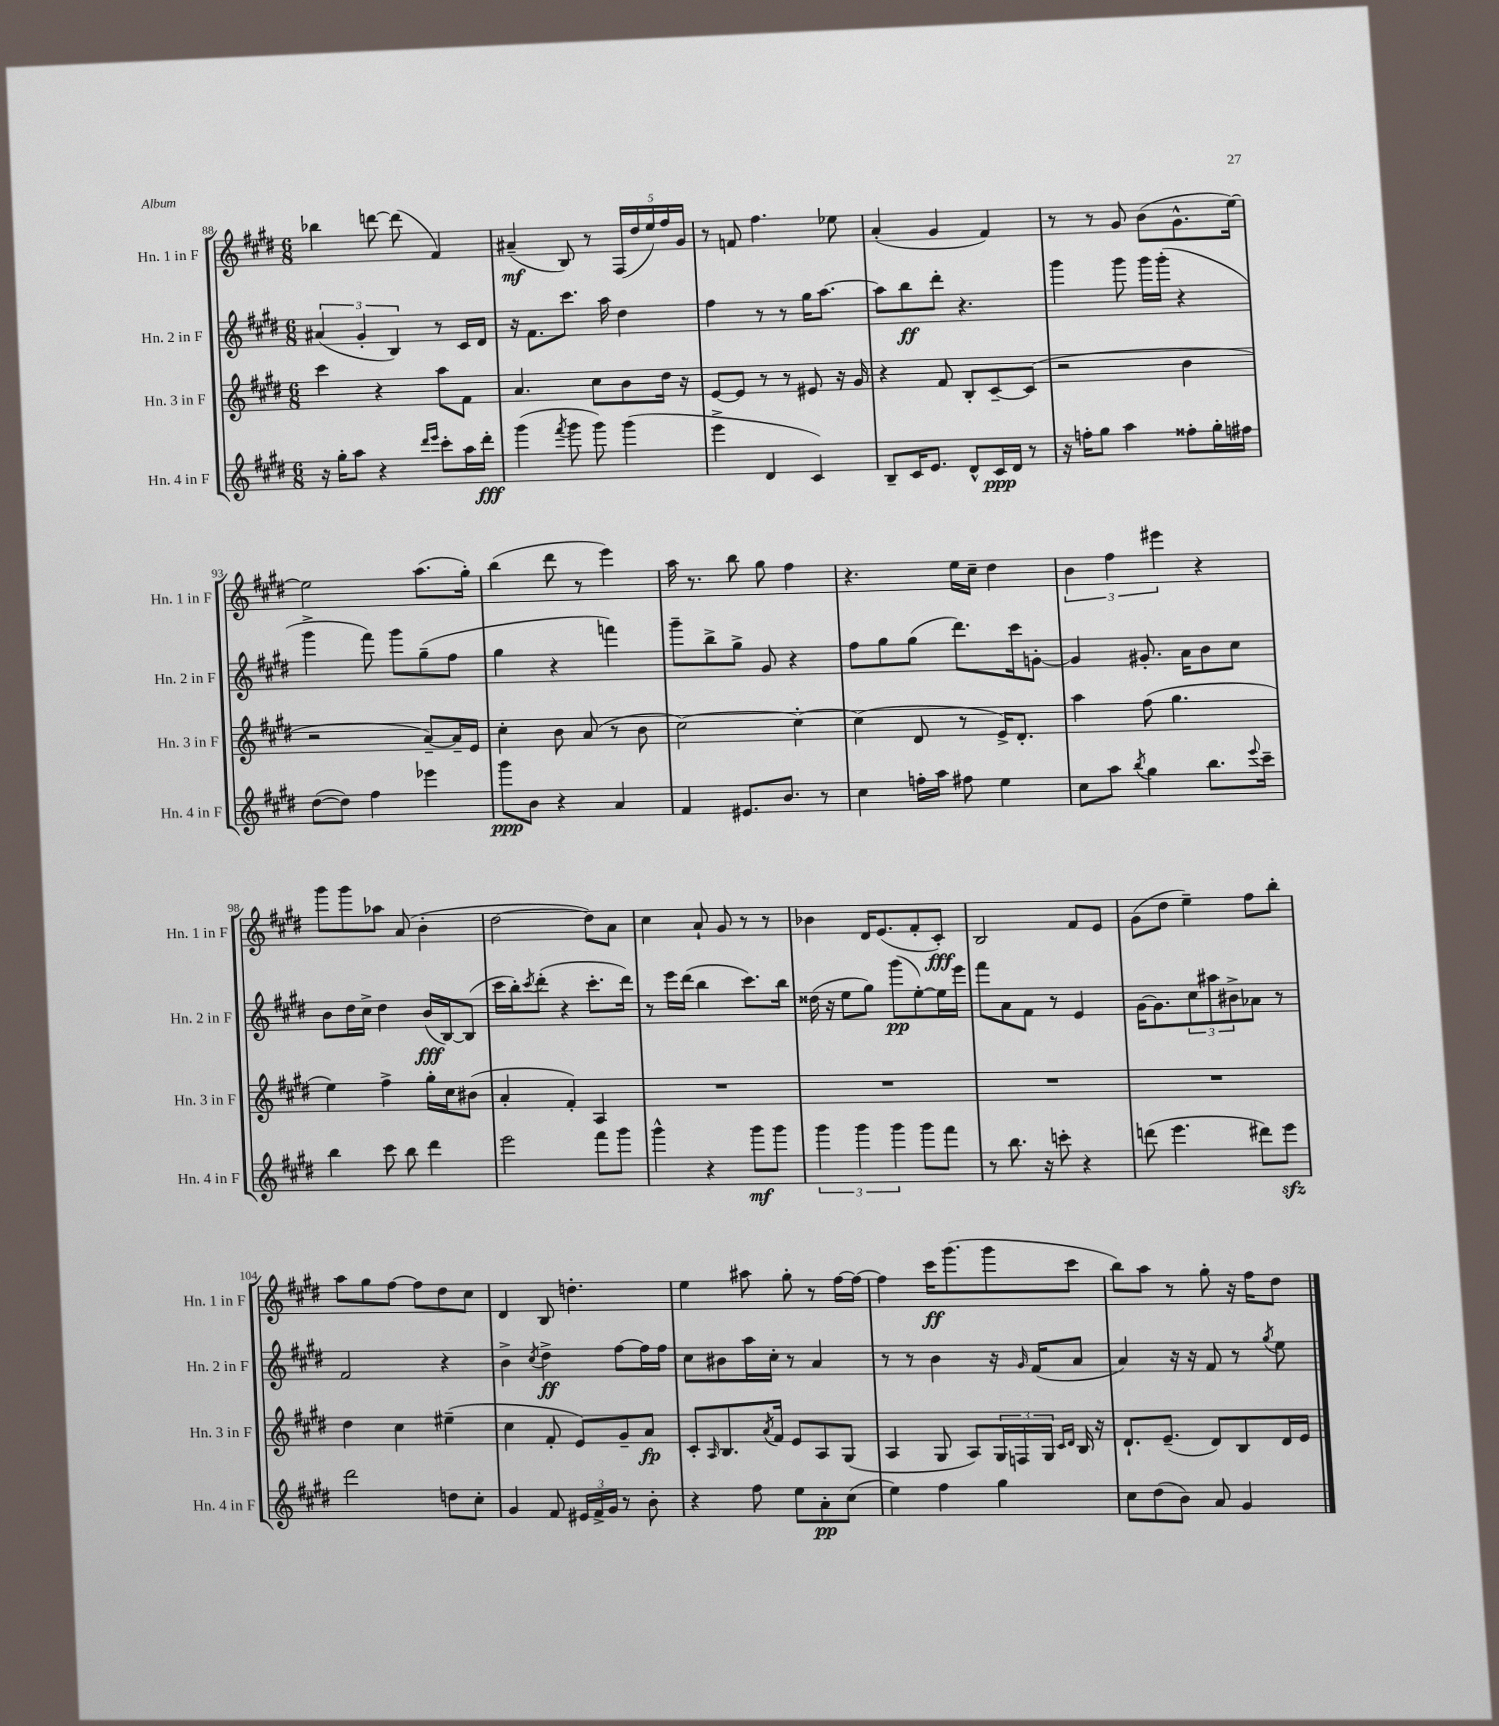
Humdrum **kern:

**kern	**kern	**kern	**kern
*staff4	*staff3	*staff2	*staff1
*clefG2	*clefG2	*clefG2	*clefG2
*k[f#c#g#d#]	*k[f#c#g#d#]	*k[f#c#g#d#]	*k[f#c#g#d#]
*M6/8	*M6/8	*M6/8	*M6/8
16r	4ccc#\	(6a#/	4bb-\
16gg#'\LK	.	.	.
8aa\J	.	.	.
.	.	6g#'/	.
4r	4r	.	[8ddd\
.	.	6B/)	.
.	.	.	(8ddd\]
16qqddd#/LL	.	.	.
16qqeee/JJ	.	.	.
8ccc#'\L	8aa\L	8r	4f#/)
16aa\L	8f#\J	16c#/LL	.
16ddd#'\JJ	.	16d#/JJ	.
=	=	=	=
(4ggg#\	4.a/	16r	(4a#~/
.	.	8.f#\L	.
8qfff#/	.	.	.
8ggg#\	.	8.ccc#\J	8B/)
8ggg#\)	8cc#\L	.	8r
.	.	16aa\	.
(4ggg#\	8b\	4dd#\	(20F#/LL
.	.	.	20dd#/
.	.	.	20ee/)
.	16dd#\Jk	.	.
.	.	.	20ff#/
.	16r	.	.
.	.	.	20g#/JJ
=	=	=	=
4eee^\	[8e/L	4ff#\	8r
.	8e/]J	.	8f/
4d#/	8r	8r	4.ff#\
.	8r	8r	.
4c#/)	8e#/	16gg#\LK	.
.	.	[8.aa\J	.
.	16r	.	8ee-\
.	16g#/	.	.
=	=	=	=
8B~/L	4r	8aa\]L	(4a'/
16c#/K	.	8bb\	.
8.e/J	.	.	.
.	8f#/	8ddd#'\J	4g#/
8d#^^/L	8B'/L	4.r	.
16c#/L	[8c#~/	.	4f#/)
16d#/JJ	.	.	.
8r	(8c#/]J	.	.
=	=	=	=
16r	2r	4ggg#\	8r
16ff'\LK	.	.	.
8gg#\J	.	.	8r
4aa\	.	8ggg#\	8g#/
.	.	16ggg#\LL	(8b\L
.	.	(16ggg#'\JJ	.
8ff##'\L	4b\	4r	8.g#^^\
16gg#'\L	.	.	.
16ff#\JJ	.	.	[16ee\Jk)
=	=	=	=
([8dd#\L	2r	4ggg#^\	2ee\]
8dd#\]J)	.	.	.
4ff#\	.	8fff#\)	.
.	.	8ggg#\L	.
4eee-\	[8a~/L)	(8gg#~\	(8.aa\L
.	16a~/]L	8ff#\J	.
.	16e/JJ	.	16gg#'\Jk)
=	=	=	=
8ggg#\L	4cc#'\	4gg#\	(4bb\
8b\J	.	.	.
4r	8b\	4r	8ddd#\
.	(8a/	.	8r
4a/	8r	4fff\)	4eee\)
.	8b\	.	.
=	=	=	=
4f#/	[2cc#\)	8ggg#~\L	16aa\
.	.	.	8.r
.	.	8bb^\	.
8.e#/L	.	8gg#^\J	8bb\
.	.	8g#/	8gg#\
8.b/J	.	.	.
.	4cc#'\_	4r	4ff#\
8r	.	.	.
=	=	=	=
4cc#\	(4cc#\]	8ff#\L	4.r
.	.	8gg#\	.
16ff'\LL	8d#/	(8gg#\J	.
16aa\JJ	.	.	.
8ff#\	8r	8.ddd#\L)	16ee\LL
.	.	.	16cc#~\JJ
4ee\	16e^/LK)	.	4dd#\
.	8.d#'/J	16ccc#\k	.
.	.	[8g'\J	.
=	=	=	=
8cc#\L	4aa\	4g/]	6b\
8aa\J	.	.	.
.	.	.	6ff#\
8qbb/	.	.	.
4gg#\	(8ff#\	8.g#'/	.
.	.	.	6eee#\
.	4.gg#\	.	.
.	.	16a\LK	.
8.bb\L	.	8b\	4r
.	.	8cc#\J	.
8qqeee/	.	.	.
16ccc#~\Jk	.	.	.
=	=	=	=
4bb\	4ee\)	8b\L	8ggg#\L
.	.	16dd#\L	8ggg#\
.	.	16cc#^\JJ	.
8ccc#\	4ff#^\	4dd#\	8aa-\J
8bb\	.	.	(8a/
4ddd#\	16gg#'\LL	(16b/LL	4b'\
.	16cc#\J	[16B/J)	.
.	(8b#\J	(8B/]J	.
=	=	=	=
2eee\	4a'/	16ccc#\LL	[2dd#\
.	.	16bb'\J)	.
.	.	8qccc#/	.
.	.	(8ddd#'\J	.
.	4f#'/)	4r	.
8fff#\L	4A/	8.ccc#'\L	8dd#\]L)
8ggg#\J	.	.	8a\J
.	.	16ddd#\Jk)	.
=	=	=	=
4ggg#^^\	2.r	8r	4cc#\
.	.	16eee\LL	.
.	.	(16ddd#\JJ	.
4r	.	4bb\	8a`/
.	.	.	8g#/
8ggg#\L	.	8.ccc#\L)	8r
8ggg#\J	.	.	8r
.	.	16bb\Jk	.
=	=	=	=
6ggg#\	2.r	(16dd##\	4b-\
.	.	16r	.
.	.	8ee\L	.
6ggg#\	.	.	.
.	.	8gg#\J)	16d#/LK
.	.	.	(8.e/
6ggg#\	.	.	.
.	.	(8ggg#\L	.
8ggg#\L	.	[8ee'\)	8f#'/
8fff#\J	.	16ee\]L	8c#'/J)
.	.	16eee\JJ	.
=	=	=	=
8r	2.r	8fff#\L	2B/
8.bb\	.	8a\	.
.	.	8f#\J	.
16r	.	.	.
8ccc'\	.	8r	.
4r	.	4e/	8f#/L
.	.	.	8e/J
=	=	=	=
(8ddd\	2.r	[16g#\LK	(8g#\L
.	.	8.g#\]	.
4.eee\	.	.	8dd#\J
.	.	12cc#\	4ee~\)
.	.	12aa#\	.
.	.	12b#^\	.
8ddd#\L)	.	8a-\J	8ff#\L
8eee\J	.	8r	8bb'\J
=	=	=	=
2ddd#\	4dd#\	2f#/	8aa\L
.	.	.	8gg#\
.	4cc#\	.	[8ff#\J
.	.	.	8ff#\]L
8dd\L	(4ee#~\	4r	8dd#\
8cc#'\J	.	.	8cc#\J
=	=	=	=
4g#/	4cc#\	4b^\	4d#/
.	.	8qcc#/	.
8f#/	8f#'/	4dd#^\	8B/
24e#/LL	8e/L)	.	4.dd'\
24f#^/	.	.	.
24g#/JJ	.	.	.
8r	8g#~/	[8ff#\L	.
8b'\	8a/J	16ff#\]L	.
.	.	16ff#\JJ	.
=	=	=	=
4r	8c#'/L	8cc#\L	4ee\
.	16qqA/	.	.
.	8.B/	8b#\	.
8ff#\	.	16aa\L	8aa#\
.	8qa/	.	.
.	16f#/Jk	16cc#'\JJ	.
8ee\L	8e/L	8r	8gg#'\
8a'\	8A/	4a/	8r
(8cc#\J	(8G#/J	.	[16ff#\LL
.	.	.	16ff#\_JJ
=	=	=	=
4ee\)	4A/	8r	4ff#\]
.	.	8r	.
4ff#\	8G#/	4b\	16ccc#\LK
.	.	.	(8.ggg#\
.	8A/L)	.	.
4gg#\	24G#/L	16r	8ggg#\
.	24F/	.	.
.	.	16qqg#/	.
.	.	(16f#/LK	.
.	24G#/JJ	.	.
.	16qqc#/LL	.	.
.	16qqd#/JJ	.	.
.	16B/	8a/J	8ccc#\J
.	16r	.	.
=	=	=	=
8cc#\L	8.d#`/L	4a/)	8bb\L)
(8dd#\	.	.	8aa\J
.	(8.e~/J	.	.
8b\J)	.	16r	8r
.	.	16r	.
8a/	8d#/L)	8f#/	8gg#'\
4g#/	8B/	8r	16r
.	.	.	16ff#\LK
.	.	8qgg#/	.
.	16d#/L	8ee\	8dd#\J
.	16e/JJ	.	.
==	==	==	==
*-	*-	*-	*-
